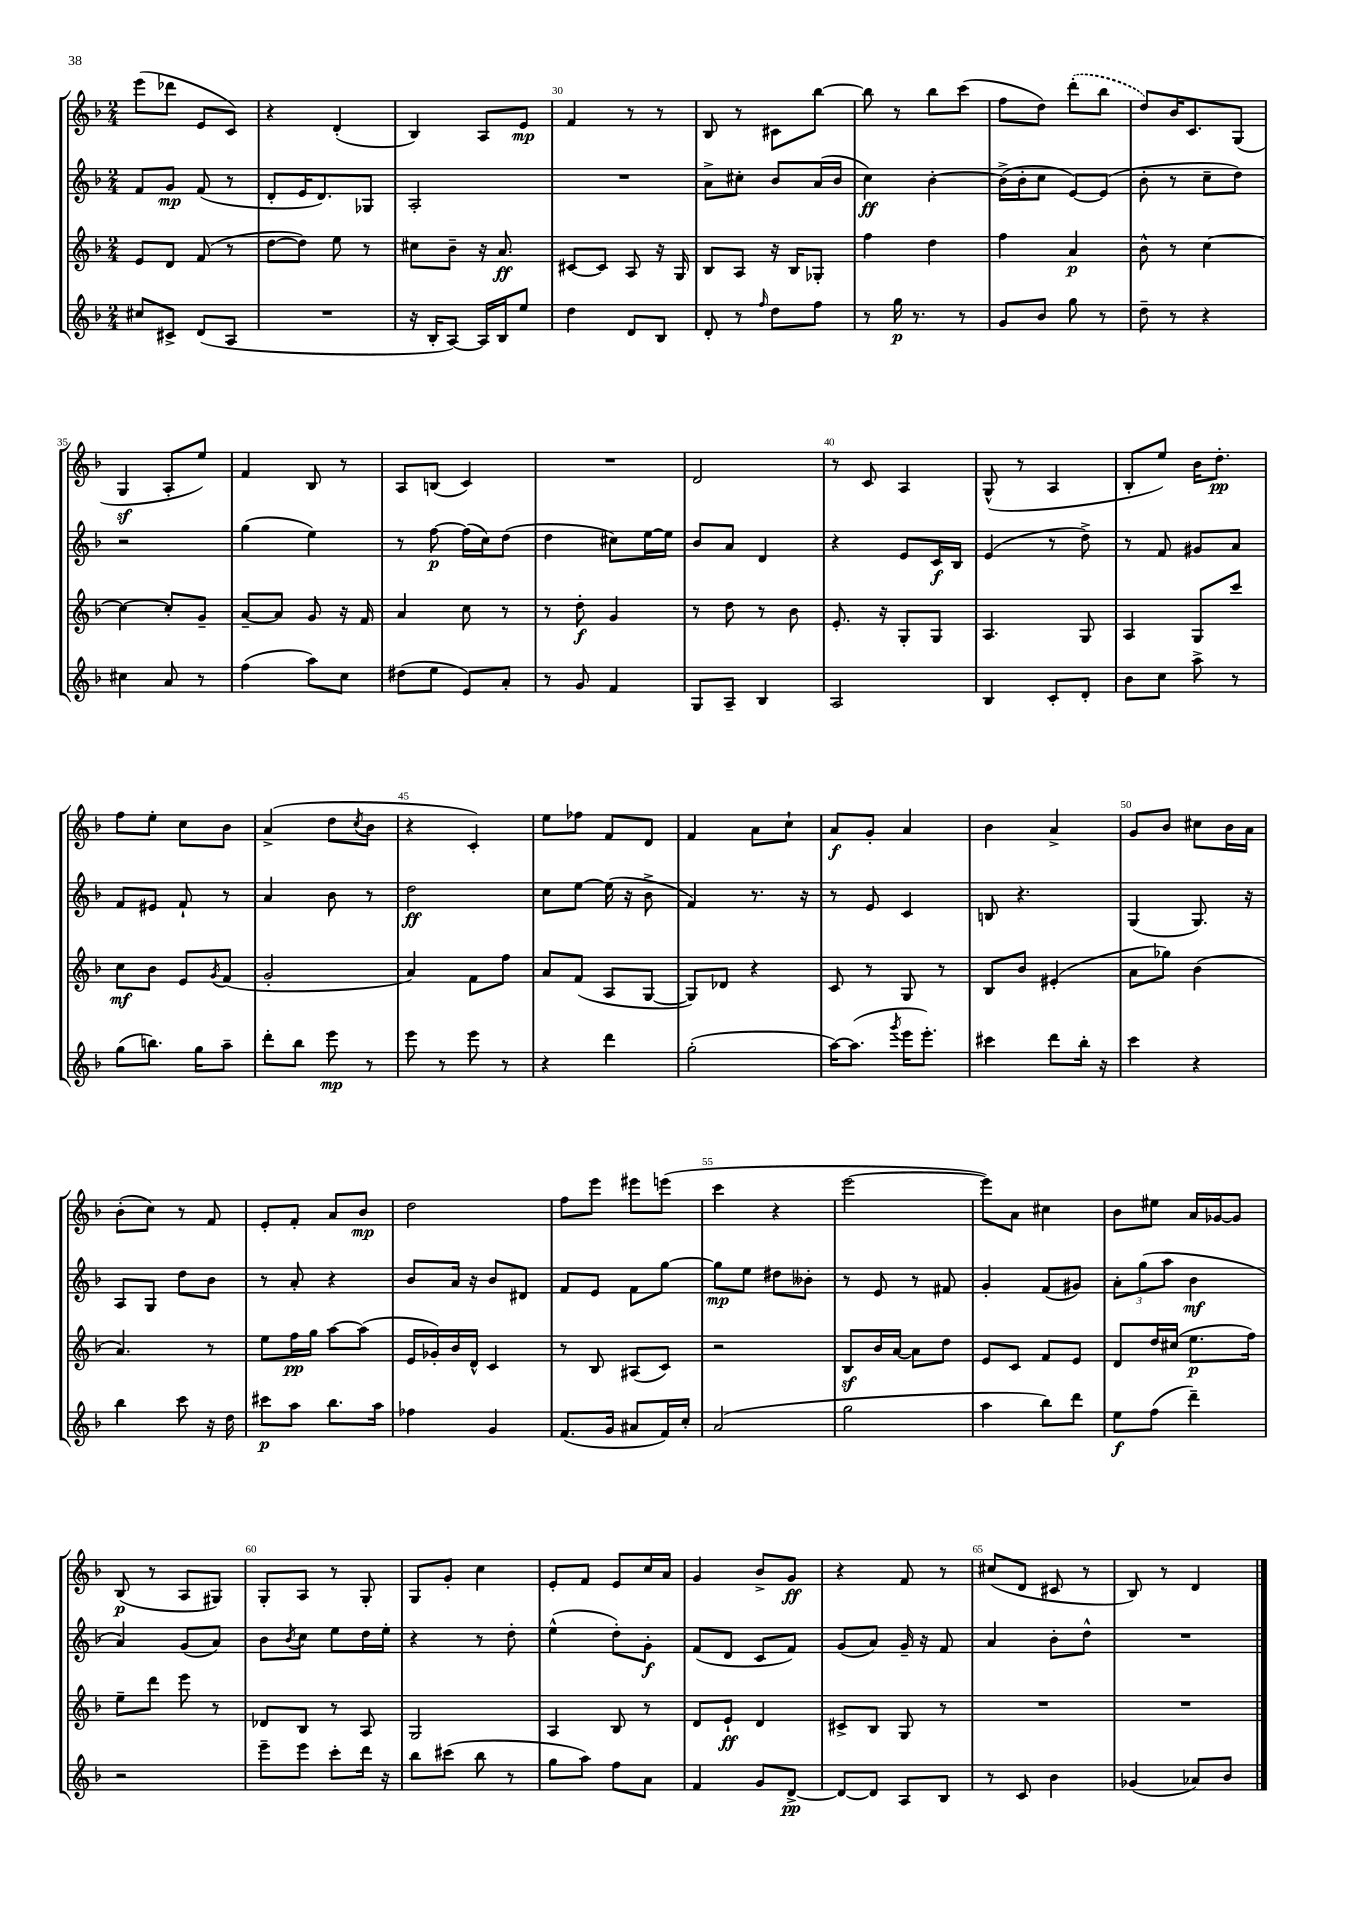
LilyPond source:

<<
\new StaffGroup <<
\new Staff = "s0" {
    \clef treble \key f \major \numericTimeSignature \time 2/4
    e'''8( des'''8 e'8 c'8) |
    r4 d'4-.( |
    bes4) a8 e'8\mp |
    f'4 r8 r8 |
    bes8 r8 cis'8 bes''8~ |
    bes''8 r8 bes''8 c'''8( |
    f''8 d''8) \once \slurDashed d'''8-.( bes''8 |
    d''8) bes'16 c'8. g8( |
    g4\sf a8-. e''8) |
    f'4 bes8 r8 |
    a8 b8( c'4) |
    R2 |
    d'2 |
    r8 c'8 a4 |
    g8-^( r8 a4 |
    bes8-. e''8) bes'16 d''8.-.\pp |
    f''8 e''8-. c''8 bes'8 |
    a'4->( d''8 \acciaccatura { c''8 } bes'8 |
    r4 c'4-.) |
    e''8 fes''8 f'8 d'8 |
    f'4 a'8 c''8-! |
    a'8\f g'8-. a'4 |
    bes'4 a'4-> |
    g'8 bes'8 cis''8 bes'16 a'16 |
    bes'8-.( c''8) r8 f'8 |
    e'8-. f'8-. a'8 bes'8\mp |
    d''2 |
    f''8 e'''8 eis'''8 e'''8( |
    c'''4 r4 |
    e'''2~ |
    e'''8) a'8 cis''4 |
    bes'8 eis''8 a'16 ges'16~ ges'8 |
    bes8\p( r8 a8 gis8) |
    g8-. a8 r8 g8-. |
    g8 g'8-. c''4 |
    e'8-. f'8 e'8 c''16 a'16 |
    g'4 bes'8-> g'8\ff |
    r4 f'8 r8 |
    cis''8( d'8 cis'8 r8 |
    bes8) r8 d'4 \bar "|." |
}
\new Staff = "s1" {
    \clef treble \key f \major \numericTimeSignature \time 2/4
    f'8 g'8\mp f'8( r8 |
    d'8-. e'16 d'8.) ges8 |
    a2-. |
    R2 |
    a'8-> cis''8-. bes'8 a'16( bes'16 |
    c''4\ff) bes'4~-. |
    bes'16->( bes'16-. c''8 e'8~) e'8( |
    bes'8-. r8 c''8-- d''8) |
    r2 |
    g''4( e''4) |
    r8 f''8~\p f''16( c''16) d''8( |
    d''4 cis''8) e''16~ e''16 |
    bes'8 a'8 d'4 |
    r4 e'8 c'16\f bes16 |
    e'4( r8 d''8->) |
    r8 f'8 gis'8 a'8 |
    f'8 eis'8 f'8-! r8 |
    a'4 bes'8 r8 |
    d''2\ff |
    c''8 e''8~ e''16( r16 bes'8-> |
    f'4) r8. r16 |
    r8 e'8 c'4 |
    b8 r4. |
    g4( g8.) r16 |
    a8 g8 d''8 bes'8 |
    r8 a'8-. r4 |
    bes'8 a'16 r16 bes'8 dis'8 |
    f'8 e'8 f'8 g''8~ |
    g''8\mp e''8 dis''8 beses'8-. |
    r8 e'8 r8 fis'8 |
    g'4-. f'8( gis'8) |
    \tuplet 3/2 { a'8-. g''8( a''8 } bes'4\mf |
    a'4) g'8( a'8) |
    bes'8 \acciaccatura { bes'8 } c''8 e''8 d''16 e''16-. |
    r4 r8 d''8-. |
    e''4-^( d''8-.) g'8-.\f |
    f'8( d'8 c'8 f'8) |
    g'8( a'8) g'16-- r16 f'8 |
    a'4 bes'8-. d''8-^ |
    R2 \bar "|." |
}
\new Staff = "s2" {
    \clef treble \key f \major \numericTimeSignature \time 2/4
    e'8 d'8 f'8( r8 |
    d''8~ d''8) e''8 r8 |
    cis''8 bes'8-- r16 a'8.\ff |
    cis'8~ cis'8 a8 r16 g16 |
    bes8 a8 r16 bes16 ges8-. |
    f''4 d''4 |
    f''4 a'4\p |
    bes'8-^ r8 c''4~ |
    c''4~ c''8-. g'8-- |
    a'8~-- a'8 g'8 r16 f'16 |
    a'4 c''8 r8 |
    r8 d''8-.\f g'4 |
    r8 d''8 r8 bes'8 |
    e'8.-. r16 g8-. g8 |
    a4. g8 |
    a4 g8 c'''8 |
    c''8\mf bes'8 e'8 \acciaccatura { g'8 } f'8( |
    g'2-. |
    a'4) f'8 f''8 |
    a'8 f'8( a8 g8~ |
    g8) des'8 r4 |
    c'8 r8 g8 r8 |
    bes8 bes'8 eis'4-.( |
    a'8 ges''8) bes'4( |
    a'4.) r8 |
    e''8 f''16\pp g''16 a''8~ a''8( |
    e'16 ges'16-.) bes'16 d'16-^ c'4 |
    r8 bes8 ais8( c'8) |
    r2 |
    bes8\sf bes'16 a'16~ a'8 d''8 |
    e'8 c'8 f'8 e'8 |
    d'8 d''16 cis''16( e''8.\p f''16) |
    e''8-- d'''8 e'''8 r8 |
    des'8 bes8 r8 a8 |
    g2 |
    a4 bes8 r8 |
    d'8 e'8-!\ff d'4 |
    cis'8-> bes8 g8 r8 |
    R2 |
    R2 \bar "|." |
}
\new Staff = "s3" {
    \clef treble \key f \major \numericTimeSignature \time 2/4
    cis''8 cis'8-> d'8( a8 |
    R2 |
    r16 bes16-. a8~) a16 bes16 e''8 |
    d''4 d'8 bes8 |
    d'8-. r8 \grace { f''16 } d''8 f''8 |
    r8 g''16\p r8. r8 |
    g'8 bes'8 g''8 r8 |
    d''8-- r8 r4 |
    cis''4 a'8 r8 |
    f''4( a''8) c''8 |
    dis''8( e''8 e'8) a'8-. |
    r8 g'8 f'4 |
    g8 a8-- bes4 |
    a2 |
    bes4 c'8-. d'8-. |
    bes'8 c''8 a''8-> r8 |
    g''8( b''8.) g''16 a''8-- |
    d'''8-. bes''8 e'''8\mp r8 |
    e'''8 r8 e'''8 r8 |
    r4 d'''4 |
    g''2-.( |
    a''16~) a''8.( \acciaccatura { g'''8 } e'''16 e'''8.-.) |
    cis'''4 d'''8 bes''16-. r16 |
    c'''4 r4 |
    bes''4 c'''8 r16 d''16 |
    cis'''8\p a''8 bes''8. a''16 |
    fes''4 g'4 |
    f'8.( g'16 ais'8 f'16) c''16-. |
    a'2( |
    g''2 |
    a''4 bes''8) d'''8 |
    e''8\f f''8( d'''4--) |
    r2 |
    e'''8-- e'''8 c'''8-. d'''16 r16 |
    bes''8 cis'''8( bes''8 r8 |
    g''8 a''8) f''8 a'8 |
    f'4 g'8 d'8~->\pp |
    d'8~ d'8 a8 bes8 |
    r8 c'8 bes'4 |
    ges'4( aes'8) bes'8 \bar "|." |
}
>>
>>
\layout { \context { \Score currentBarNumber = #27 \override BarNumber.break-visibility = ##(#f #t #t) barNumberVisibility = #(every-nth-bar-number-visible 5) } }
